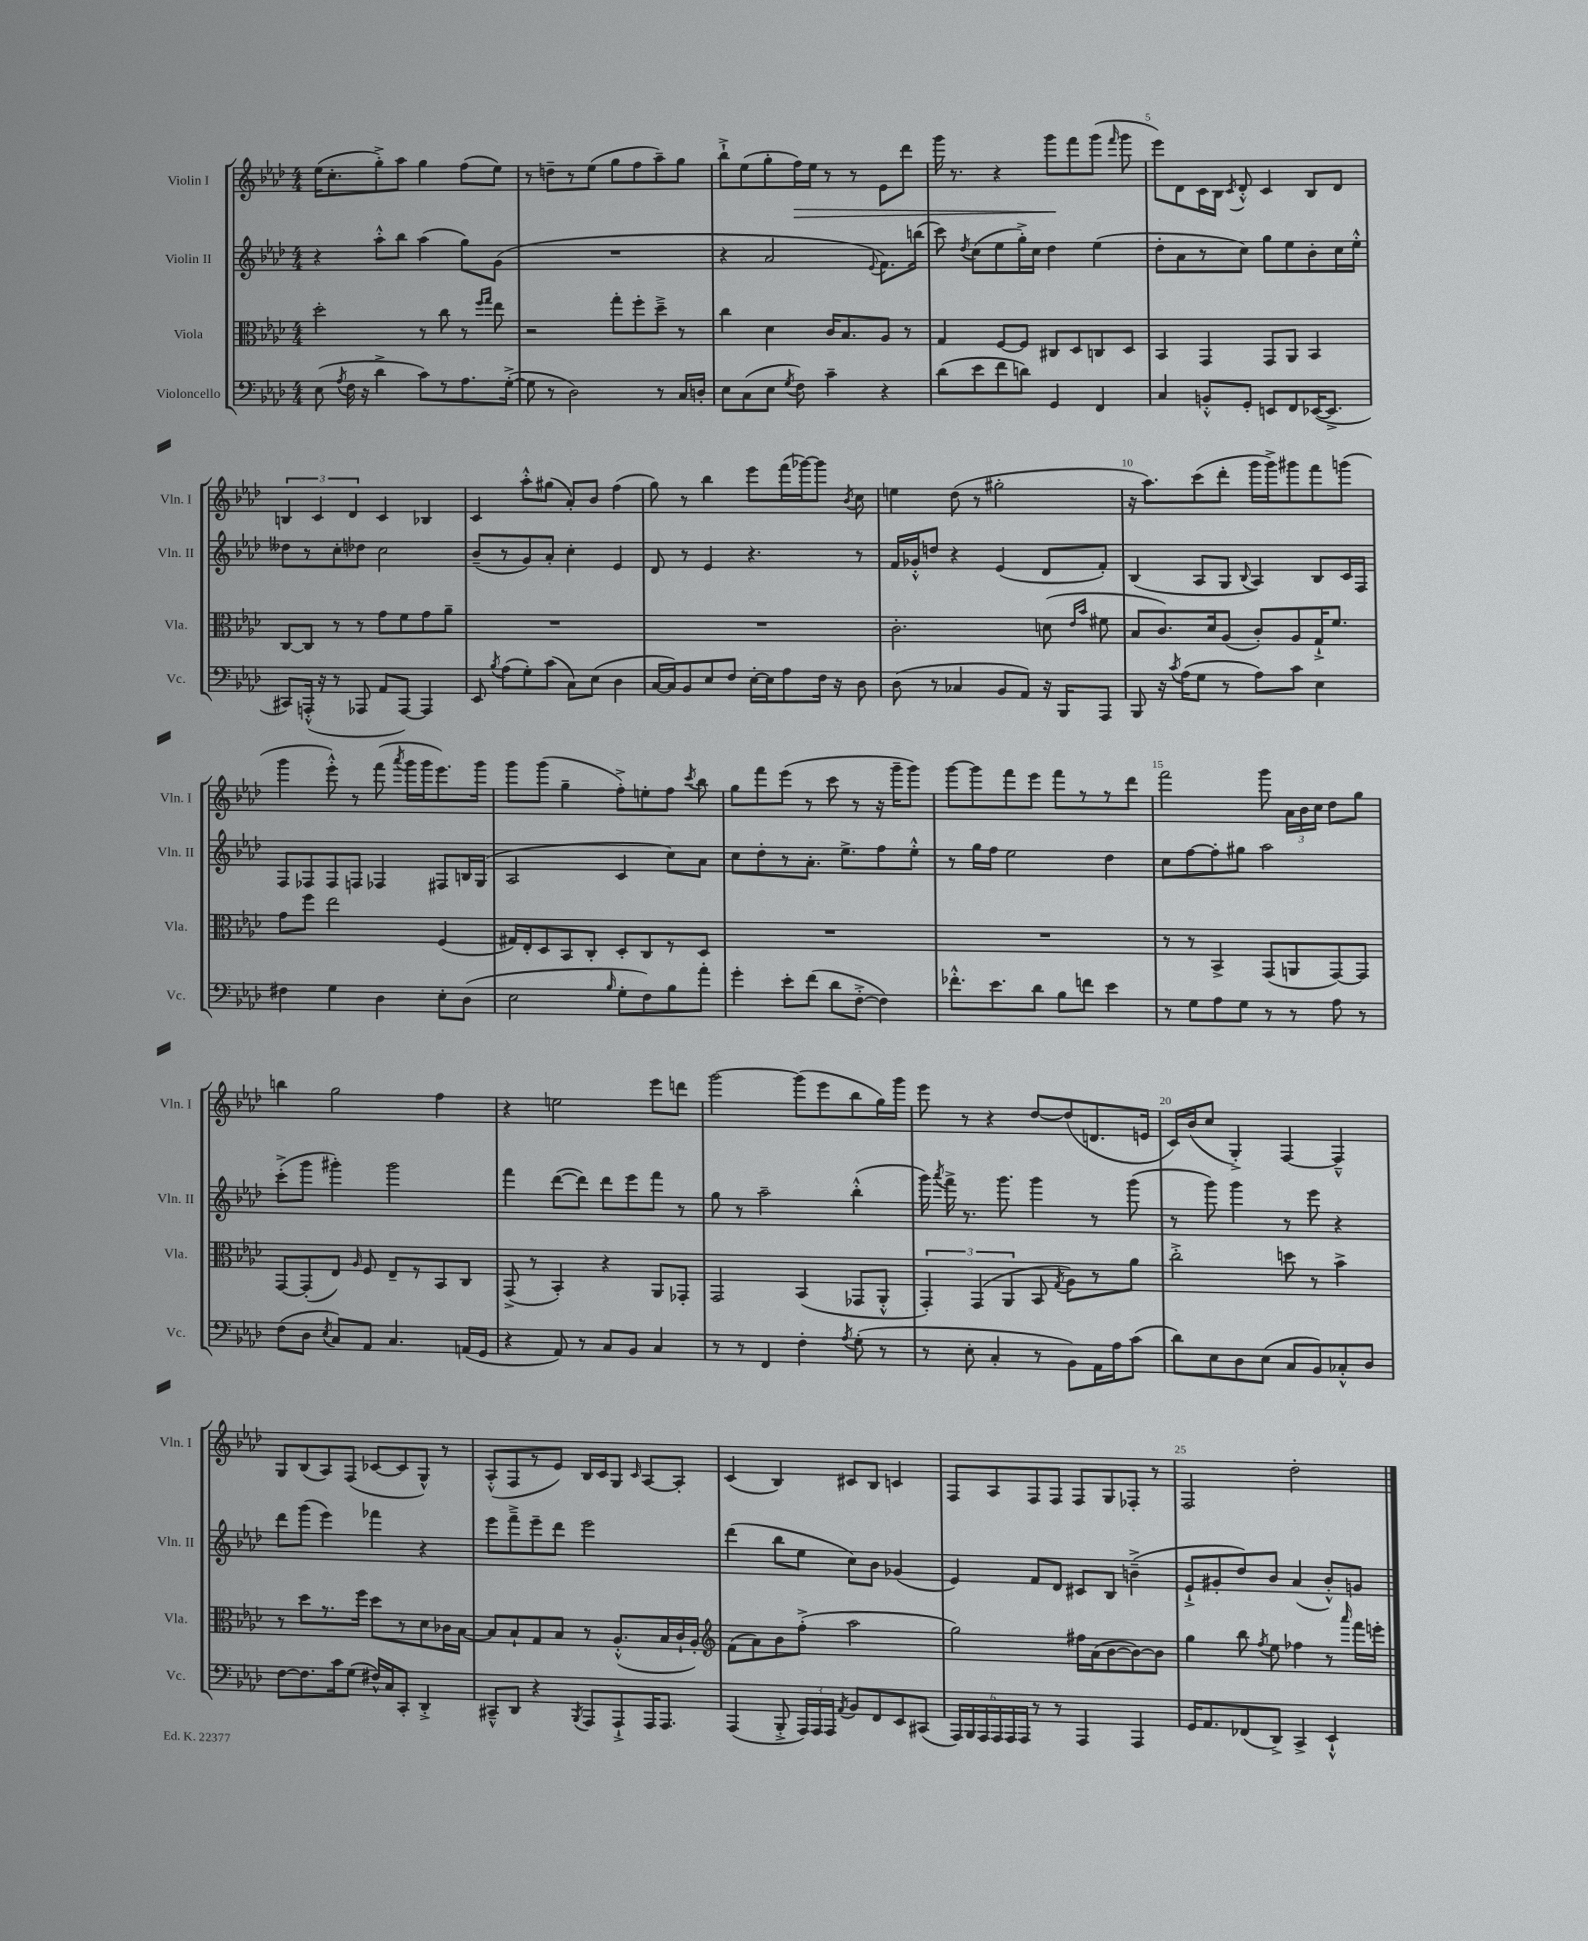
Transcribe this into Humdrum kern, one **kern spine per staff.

**kern	**kern	**kern	**kern
*staff4	*staff3	*staff2	*staff1
*clefF4	*clefC3	*clefG2	*clefG2
*k[b-e-a-d-]	*k[b-e-a-d-]	*k[b-e-a-d-]	*k[b-e-a-d-]
*M4/4	*M4/4	*M4/4	*M4/4
(8E-	2dd-'	4r	(16ee-
.	.	.	8.cc'
8qA-	.	.	.
16F	.	.	.
16r	.	.	.
4d-^	.	8aa-'^^	8gg'^)
.	.	8bb-	8aa-
8c)	8r	(4aa-	4gg
8r	8cc	.	.
8.A-	8r	8gg)	(8ff
.	16qqff	.	.
.	16qqgg	.	.
.	8ee-	(8g	8ee-)
([16G'^	.	.	.
=	=	=	=
8G]	2r	1r	8r
8r	.	.	8dd~
2D-)	.	.	8r
.	.	.	(8ee-
.	8gg'	.	8gg
.	8ff'	.	8ff
8r	8dd-~^	.	8aa-~)
16C	8r	.	8gg
16D'	.	.	.
=	=	=	=
8E-	4cc	4r	8bb-`^
(8C	.	.	(8ee-
8E-	4d-	2a-	8gg'
8qG	.	.	.
8F)	.	.	16ff)
.	.	.	16ee-
4c~	16c	.	8r
.	8.B-	.	.
.	.	.	8r
.	.	8qqe-	.
4r	8A-	8.f)	8e-
.	8r	.	8ddd-
.	.	(16bb	.
=	=	=	=
(8d-	4G	8ccc)	16ggg
.	.	.	8.r
.	.	8qdd-	.
8e-	.	(8cc	.
8f	[8F	8ee-	4r
8d)	8F]	16gg'^)	.
.	.	16cc	.
4GG	8C#	4dd-	8ggg
.	8D-	.	8fff
4FF	8C	(4ee-	(8ggg
.	.	.	16qqfff
.	8D-	.	8ggg
=	=	=	=
4C	4BB-	8dd-'	8eee-)
.	.	8a-	8d-
8BB'^^	4GG	8r	16c
.	.	.	16B-
.	.	.	8qc
8GG'	.	8cc)	8d-'^^
8EE	8GG	8gg	4c
8FF	8AA-	8ee-	.
([16EE-	4BB-	8b-'	8B-
8.EE-^]	.	.	.
.	.	16cc	8d-
.	.	16ee-'^^	.
=	=	=	=
8CC#)	[8C	8dd--	6B
(16AAA'^^	8C]	8r	.
.	.	.	6c
16r	.	.	.
8r	8r	8cc'	.
.	.	.	6d-
8AAA-	8r	8dd-	.
8AA-	8g	2cc	4c
[8AAA-)	8f	.	.
4AAA-]	8g	.	4B-
.	8a-~	.	.
=	=	=	=
8EE-	1r	(8b-~	4c
8qB-	.	.	.
(8A-	.	8r	.
8G')	.	8g)	8aa-'^^
(8c	.	8a-'	(8gg#
8C)	.	4cc'	8a-')
(8E-	.	.	8b-
4D-	.	4e-	(4ff
=	=	=	=
[16C	1r	8d-	8gg)
16C])	.	.	.
8BB-	.	8r	8r
8E-	.	4e-	4bb-
8F	.	.	.
[16E-'	.	4.r	8eee-
16E-]	.	.	.
8A-	.	.	(16fff
.	.	.	[16ggg-)
16F	.	.	8ggg-]
16r	.	.	.
.	.	.	8qb-
8D-	.	8r	8cc
=	=	=	=
(8D-	2.c'	16f	4ee
.	.	16g-'^^	.
8r	.	8dd	.
4C-	.	4r	(8dd-
.	.	.	8r
8BB-	.	(4e-	2gg#'
8AA-)	.	.	.
16r	(8d	8d-	.
16BBB-	.	.	.
.	16qqe-	.	.
.	16qqb-	.	.
8AAA-	8f#	8f')	.
=	=	=	=
8BBB-	8B-	(4B-	16r
.	.	.	8.aa-)
16r	8.c)	.	.
8qc	.	.	.
(16A-	.	.	.
8G	.	8A-	(8ccc
.	16d-	.	.
8r	(8A-	8G	8ddd-'
.	.	8qqB-	.
8A-)	8c')	4A-)	16ggg
.	.	.	16ggg^)
8c	8A-	.	8ggg#
4E-	16G`^	8B-	8fff
.	8.f	.	.
.	.	16c	(8ggg
.	.	16F	.
=	=	=	=
4F#	8g	8F	4ggg
.	8ff	8F-	.
4G	2ee-	8F-	8eee-'^^)
.	.	8F	8r
4D-	.	4F-	(8fff
.	.	.	8qaaa-
.	.	.	16ggg
.	.	.	16ggg
8E-'	(4F	8F#	8.eee-)
(8D-	.	16B	.
.	.	(16G	16ggg
=	=	=	=
2E-	16G#)	2A-	8ggg
.	16E-'	.	.
.	8D-	.	(8ggg
.	8BB-	.	4gg~
.	8C'	.	.
16qqB-	.	.	.
8G'	8D-'	4c	8ff'^)
8F)	8C	.	8ee'
8B-	8r	8cc)	8ff
.	.	.	8qccc
8a-'	8D-	8a-	8bb-
=	=	=	=
4g'	1r	8cc	8gg
.	.	8dd-'	8fff
8e-'	.	8r	(8eee-
(8f	.	8.a-'	8r
8d-	.	.	8ccc
.	.	8.ee-^	.
[8F'^	.	.	8r
4F])	.	8ff	16r
.	.	.	16ggg~
.	.	8ee-'^^	8ggg)
=	=	=	=
8.f-'^^	1r	8r	[8ggg
.	.	16gg	8ggg]
8.e-	.	16ff	.
.	.	2ee-	8fff
8d-	.	.	8eee-
8B-	.	.	8fff
8f	.	.	8r
4e-	.	4dd-	8r
.	.	.	8ddd-
=	=	=	=
8r	8r	8cc	2fff
8G	8r	[8ff	.
8A-	4BB-^	8ff']	.
8G	.	8gg#	.
8r	(8GG	2aa-	8ggg
8r	8AA	.	24a-
.	.	.	24b-
.	.	.	24cc
8A-	[8GG)	.	8dd-
8r	8GG]	.	8gg
=	=	=	=
(8F	[8GG	(8ccc'^	4bb
8D-	(8GG']	8ggg	.
8qE-	.	.	.
8C)	8E-)	4ggg#')	2gg
.	16qqA-	.	.
8AA-	8F	.	.
4.C	8E-~	2ggg#	.
.	8r	.	.
.	8BB-	.	4ff
(16AA	8C	.	.
16GG	.	.	.
=	=	=	=
4r	(8GG^	4fff	4r
.	8r	.	.
8AA-)	4BB-')	([8ddd-	2ee
8r	.	8ddd-])	.
8C	4r	8ddd-	.
8BB-	.	8eee-	.
4C	8AA-	8fff	8eee-
.	8GG-'	8r	8ddd
=	=	=	=
8r	2GG	8gg	[2ggg
8r	.	8r	.
4FF	.	2aa-~	.
4F'	(4BB-	.	(8ggg]
.	.	.	8eee-
8qA-	.	.	.
(8G'	8GG-	(4bb-'^^	8bb-
8r	8AA-'^^	.	16gg)
.	.	.	16ggg
=	=	=	=
8r	6GG')	16ggg)	8eee-
.	.	8qaaa-	.
.	.	16fff^	.
8E-'	.	8.r	8r
.	(6GG	.	.
4C'	.	.	4r
.	.	8.ggg	.
.	6AA-	.	.
8r	8BB-	4ggg	[8dd-
.	8qG	.	.
8BB-)	8A-)	.	(8dd-]
16AA-	8r	8r	8.d
16A-	.	.	.
(8c	8a-	(8ggg	.
.	.	.	16e
=	=	=	=
8d-)	2cc'^	8r	16c)
.	.	.	(16b-
8E-	.	8ggg)	8cc
8D-	.	4ggg	4G'^)
(8E-	.	.	.
8C	8dd	8r	[4F
8BB-)	8r	8eee-	.
8C-'^^	4b-^	4r	4F~^^]
8D-	.	.	.
=	=	=	=
[8F	8r	8ddd-	8G
8.F]	8dd-	(8ggg	(8B-
.	8.r	4eee-)	8A-)
16c	.	.	.
(8G	.	.	(8F
.	16ff	.	.
16F#^^)	8dd-	4fff-	[8c-
16C	.	.	.
8CC'	8r	.	8c-]
4DD-'^	8d-	4r	8G^^)
.	16c-	.	8r
.	[16B-	.	.
=	=	=	=
8CC#~^^	8B-]	8eee-	(8A-'^^
8DD-	8B-`	8fff~^	8F
4r	8G	8eee-~	8r
.	8B-	8ddd-	8e-)
8qBBB-	.	.	.
8AAA-	8r	2eee-	16B-
.	.	.	16c
8AAA-`^	(8.A-'^^	.	8G
.	.	.	16qqc
16AAA-	.	.	[8A-
8.AAA-	16B-	.	.
.	16c`	.	8A-']
.	16A-')	.	.
=	=	=	=
*	*clefG2	*	*
(4AAA-	(8f	(4ddd-	(4c
.	8a-)	.	.
8BBB-'^	8b-	8bb-	4B-)
24AAA-)	(8ff'^	8ee-	.
24AAA-	.	.	.
24AAA-	.	.	.
8qAA-	.	.	.
8BB-	2aa-	8cc)	8c#
8FF	.	8b-	8B-
8EE-	.	(4g-	4c
(8CC#	.	.	.
=	=	=	=
24AAA-)	2gg)	4e-)	8F
24BBB-	.	.	.
24AAA-	.	.	.
24AAA-	.	.	8A-
24AAA-	.	.	.
24AAA-	.	.	.
8r	.	8f	8F
8r	.	8d-	8F
4AAA-	16ff#	8c#	8F
.	(16a-	.	.
.	[8b-	8B-	8G
4AAA-	8b-_)	(4b~^	8F-'
.	8b-]	.	8r
=	=	=	=
16GG	4gg	8e-`^	2F
8.AA-	.	.	.
.	.	8g#'	.
(8FF-	8bb-	8dd-)	.
.	8qff	.	.
8DD-^)	8ee-	8b-	.
4CC^	4ff-	(4a-	2dd-'
4EE-`^^	8r	8b-'^^)	.
.	16qqaaa-	.	.
.	16fff	8g	.
.	16eee'	.	.
==	==	==	==
*-	*-	*-	*-
